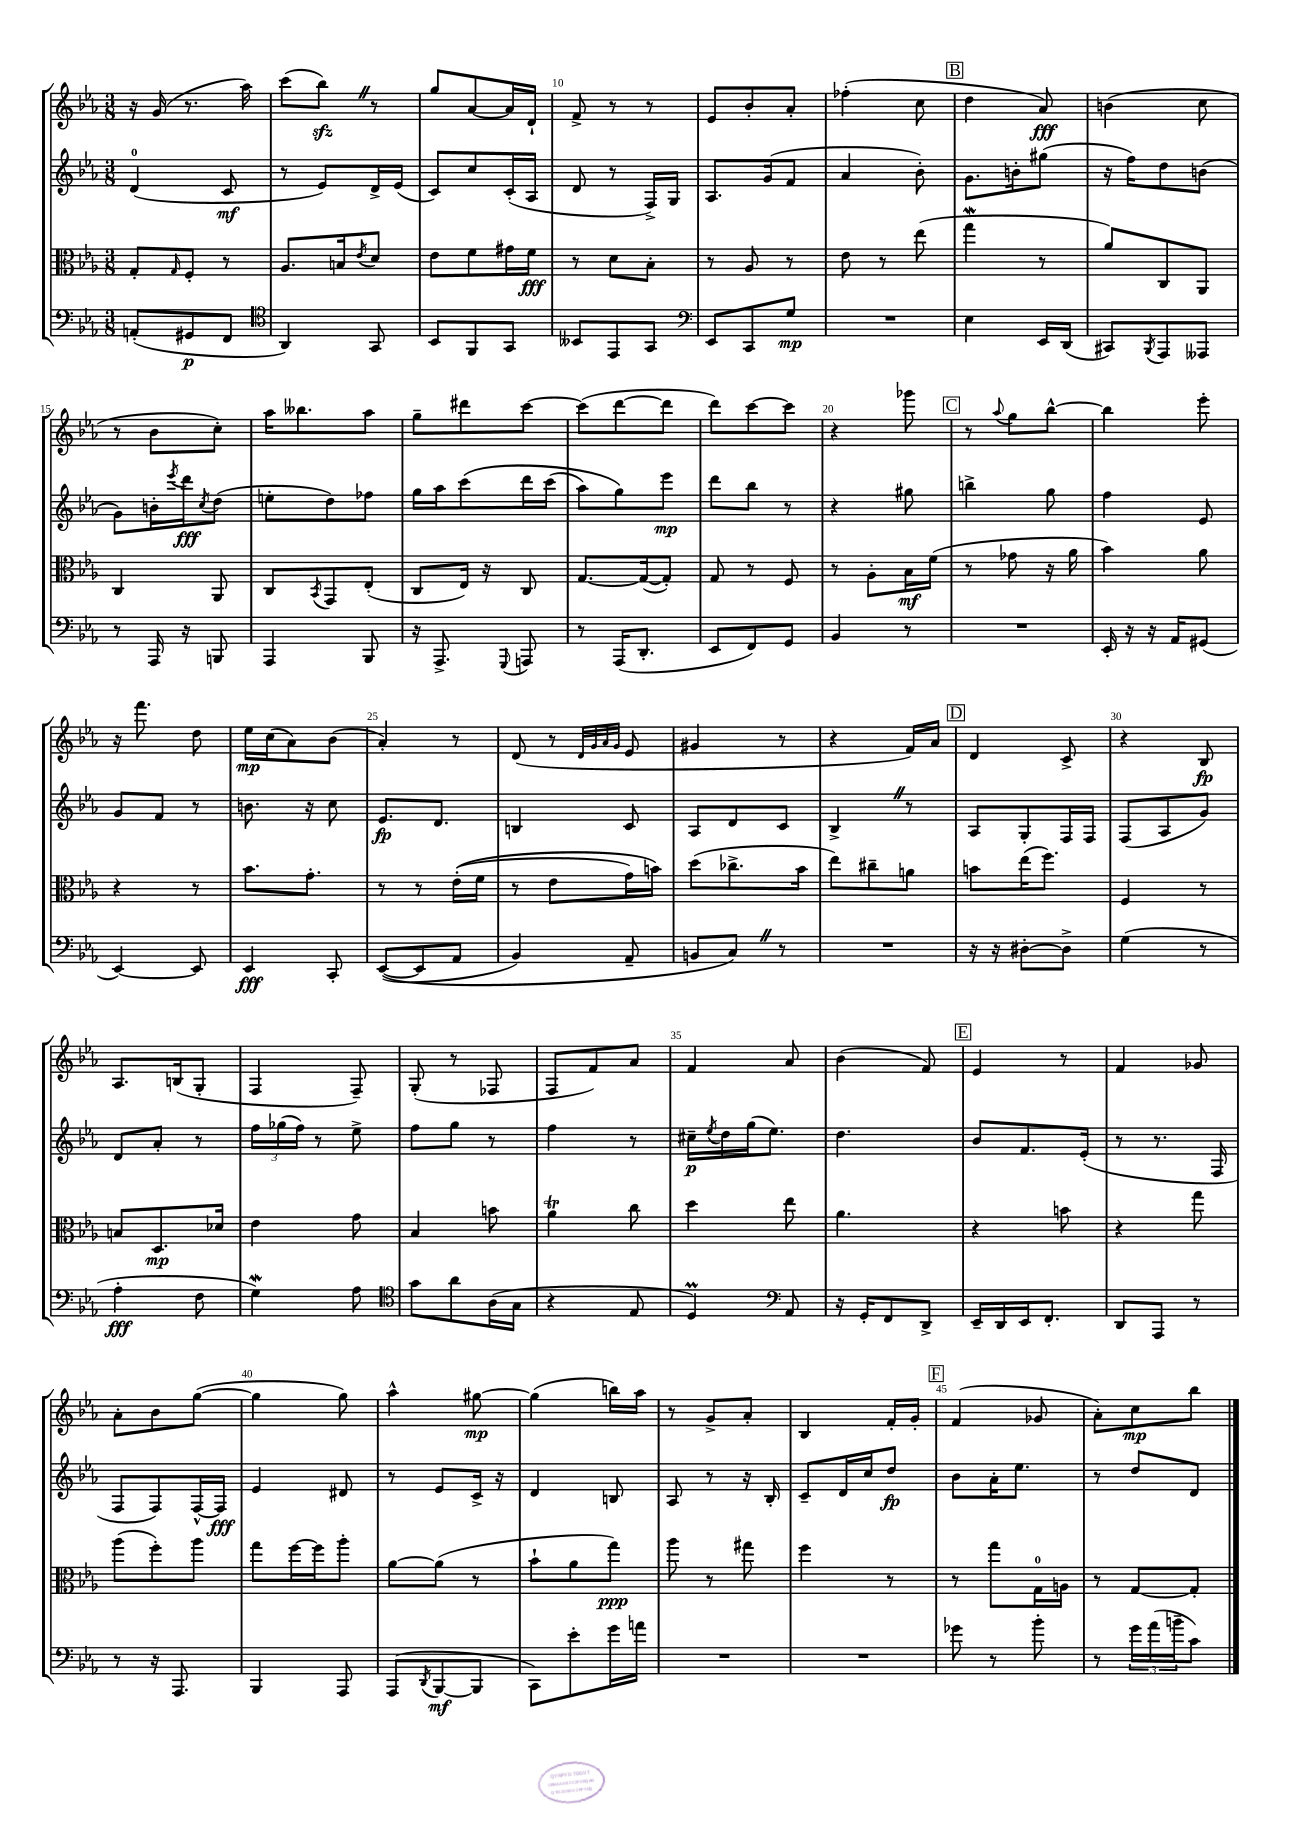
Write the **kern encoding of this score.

**kern	**kern	**kern	**kern
*staff4	*staff3	*staff2	*staff1
*clefF4	*clefC3	*clefG2	*clefG2
*k[b-e-a-]	*k[b-e-a-]	*k[b-e-a-]	*k[b-e-a-]
*M3/8	*M3/8	*M3/8	*M3/8
(8AA'/L	8G'/L	(4d/	16r
.	.	.	(16g/
.	16qqG/	.	.
8GG#/	8F'/J	.	8.r
8FF/J	8r	8c/	.
.	.	.	16aa-\)
=	=	=	=
*clefC4	*	*	*
4AA-/)	8.A-/L	8r	(8ccc\L
.	.	8e-/L)	8bb-\J)
.	16B/k	.	.
.	8qe-/	.	.
8GG/	8d/J	16d^/L	8r
.	.	(16e-/JJ	.
=	=	=	=
8BB-/L	8e-\L	8c/L)	8gg/L
8FF/	8f\	8cc/	[8a-/
8GG/J	16g#\L	(16c'/L	16a-/]L
.	16f\JJ	16A-/JJ	16d`/JJ
=	=	=	=
8BB--/L	8r	8d/	8f^/
8EE-/	8d\L	8r	8r
8GG/J	8B-'\J	16F^/LL)	8r
.	.	16G/JJ	.
=	=	=	=
*clefF4	*	*	*
8EE-/L	8r	8.A-/L	8e-/L
8CC/	8A-/	.	8b-'/
.	.	(16g/k	.
8G/J	8r	8f/J	8a-'/J
=	=	=	=
4.r	8e-\	4a-/	(4ff-'\
.	8r	.	.
.	(8ee-\	8b-'\)	8cc\
=	=	=	=
4E-\	4gg\	8.g\L	4dd\
.	.	16b'\k	.
16EE-/LL	8r	(8gg#\J	8a-/)
(16DD/JJ	.	.	.
=	=	=	=
8CC#/L)	8a-/L)	16r	(4b\
.	.	16ff\LK)	.
8qBBB-/	.	.	.
8AAA-/	8C/	8dd\	.
8AAA--/J	8AA-/J	(8b\J	8cc\
=	=	=	=
8r	4C/	8g\L)	8r
16AAA-/	.	16b'\L	8b-\L
.	.	8qeee-/	.
16r	.	16ddd\J	.
.	.	8qcc/	.
8BBB/	8AA-/	(8dd\J	8cc'\J)
=	=	=	=
4AAA-/	8C/L	8ee'\L	16aa-\LK
.	.	.	8.bb--\
.	8qBB-/	.	.
.	8GG/	8dd\)	.
8BBB-/	(8E-'/J	8ff-\J	8aa-\J
=	=	=	=
16r	8C/L	16gg\LL	8gg~\L
8.AAA-^/	.	16aa-\J	.
.	16E-/Jk)	&(8ccc\	8ddd#\
.	16r	.	.
8qqGGG/	.	.	.
8AAA/	8C/	16ddd\L	[8ccc\J
.	.	(16ccc\JJ	.
=	=	=	=
8r	[8.G/L	8aa-\L)	(8ccc\]L
(16AAA-/LK	.	8gg\&)	[8ddd\
8.DD'/J	(16G/_k	.	.
.	8G'/]J)	8eee-\J	8ddd\]J
=	=	=	=
8EE-/L	8G/	8ddd\L	8ddd\L)
8FF/)	8r	8bb-\J	[8ccc\
8GG/J	8F/	8r	8ccc\]J
=	=	=	=
4BB-/	8r	4r	4r
.	8A-'\L	.	.
8r	16B-\L	8gg#\	8ggg-\
.	(16f\JJ	.	.
=	=	=	=
4.r	8r	4bb^\	8r
.	.	.	8qqaa-/
.	8g-\	.	8gg\L
.	16r	8gg\	[8bb-^^\J
.	16a-\	.	.
=	=	=	=
16EE-'/	4b-\)	4ff\	4bb-\]
16r	.	.	.
16r	.	.	.
16AA-/LK	.	.	.
(8GG#/J	8a-\	8e-/	8eee-'\
=	=	=	=
[4EE-/)	4r	8g/L	16r
.	.	.	8.fff\
.	.	8f/J	.
8EE-/]	8r	8r	8dd\
=	=	=	=
4EE-/	8.b-\L	8.b\	16ee-\LL
.	.	.	(16cc\J
.	.	.	8a-\)
.	8.g'\J	16r	.
8CC'/	.	8cc\	(8b-\J
=	=	=	=
&(([8EE-/L	8r	8.e-/L	4a-'/)
8EE-/]	8r	.	.
.	.	8.d/J	.
8AA-/J	&((16e-'\LL	.	8r
.	16f\JJ	.	.
=	=	=	=
4BB-/)	8r	4B/	(8d/
.	8e-\L	.	8r
.	.	.	32qqd/LLL
.	.	.	32qqg/
.	.	.	32qqa-/
.	.	.	32qqg/JJJ
8AA-~/	16g\L)	8c/	8e-/
.	16b\JJ&)	.	.
=	=	=	=
8BB/L	(8dd\L	8A-/L	4g#/
8C/J&)	8.cc-^\	8d/	.
8r	.	8c/J	8r
.	16b-\Jk	.	.
=	=	=	=
4.r	8ee-\L)	4B-^/	4r
.	8cc#~\	.	.
.	8a\J	8r	16f/LL)
.	.	.	16a-/JJ
=	=	=	=
16r	8b\L	8A-/L	4d/
16r	.	.	.
[8D#'\L	(16ee-\K	8G'/	.
.	8.ff\J)	.	.
8D#^\]J	.	16F/L	8c^/
.	.	16F/JJ	.
=	=	=	=
(4G\	4F/	(8F/L	4r
.	.	8A-/	.
8r	8r	8g/J)	8B-/
=	=	=	=
4A-'\	8B/L	8d/L	8.A-/L
.	8.D/	8a-'/J	.
.	.	.	(16B/k
8F\	.	8r	8G'/J
.	16d-/Jk	.	.
=	=	=	=
4G\)	4e-\	24ff\LL	4F/
.	.	(24gg-\	.
.	.	24ff\JJ)	.
.	.	8r	.
8A-\	8g\	8ee-^\	8F~/)
=	=	=	=
*clefC4	*	*	*
8g\L	4B-/	8ff\L	(8G'/
8a-\	.	8gg\J	8r
(16A-\L	8b\	8r	8F-/
16G\JJ	.	.	.
=	=	=	=
4r	4a-\	4ff\	8F/L
.	.	.	8f/)
8E-/	8cc\	8r	8a-/J
=	=	=	=
4D/)	4dd\	16cc#~\LL	4f/
.	.	8qee-/	.
.	.	16dd\	.
.	.	(16gg\J	.
.	.	8.ee-\J)	.
*clefF4	*	*	*
8AA-/	8ee-\	.	8a-/
=	=	=	=
16r	4.a-\	4.dd\	(4b-\
16GG'/LK	.	.	.
8FF/	.	.	.
8DD^/J	.	.	8f/)
=	=	=	=
16EE-~/LL	4r	8b-/L	4e-/
16DD/	.	.	.
16EE-/J	.	8.f/	.
8.FF'/J	.	.	.
.	8b\	.	8r
.	.	(16e-'/Jk	.
=	=	=	=
8DD/L	4r	8r	4f/
8AAA-/J	.	8.r	.
8r	8gg\	.	8g-/
.	.	16F/	.
=	=	=	=
8r	(8aa-\L	8F/L	8a-'\L
16r	8ff'\)	8F/)	8b-\
8.AAA-/	.	.	.
.	8aa-\J	[16F^^/L	([8gg\J
.	.	16F/]JJ	.
=	=	=	=
4BBB-/	8gg\L	4e-/	4gg\]
.	[16ff\L	.	.
.	16ff\]J	.	.
8AAA-/	8aa-'\J	8d#/	8gg\)
=	=	=	=
(8AAA-/L	[8a-\L	8r	4aa-^^\
8qDD/	.	.	.
[8BBB-/	(8a-\]J	8e-/L	.
8BBB-/]J	8r	16c^/Jk	[8gg#\
.	.	16r	.
=	=	=	=
8CC\L)	8b-`\L	4d/	(4gg#\]
8e-'\	8a-\	.	.
16g\L	8gg\J)	8B/	16bb\LL)
16a\JJ	.	.	16aa-\JJ
=	=	=	=
4.r	8aa-\	8A-/	8r
.	8r	8r	8g^/L
.	8gg#\	16r	8a-'/J
.	.	16B-'/	.
=	=	=	=
4.r	4ff\	8c~/L	4B-/
.	.	16d/L	.
.	.	16cc/J	.
.	8r	8dd/J	16f'/LL
.	.	.	16g'/JJ
=	=	=	=
8g-\	8r	8b-\L	(4f/
8r	8gg\L	16a-'\K	.
.	.	8.ee-\J	.
8b-'\	16G\L	.	8g-/
.	16A\JJ	.	.
=	=	=	=
8r	8r	8r	8a-'\L)
24g\LL	[8G/L	8dd/L	8cc\
(24a-\	.	.	.
24b~\J	.	.	.
8c\J)	8G'/]J	8d/J	8bb-\J
==	==	==	==
*-	*-	*-	*-
